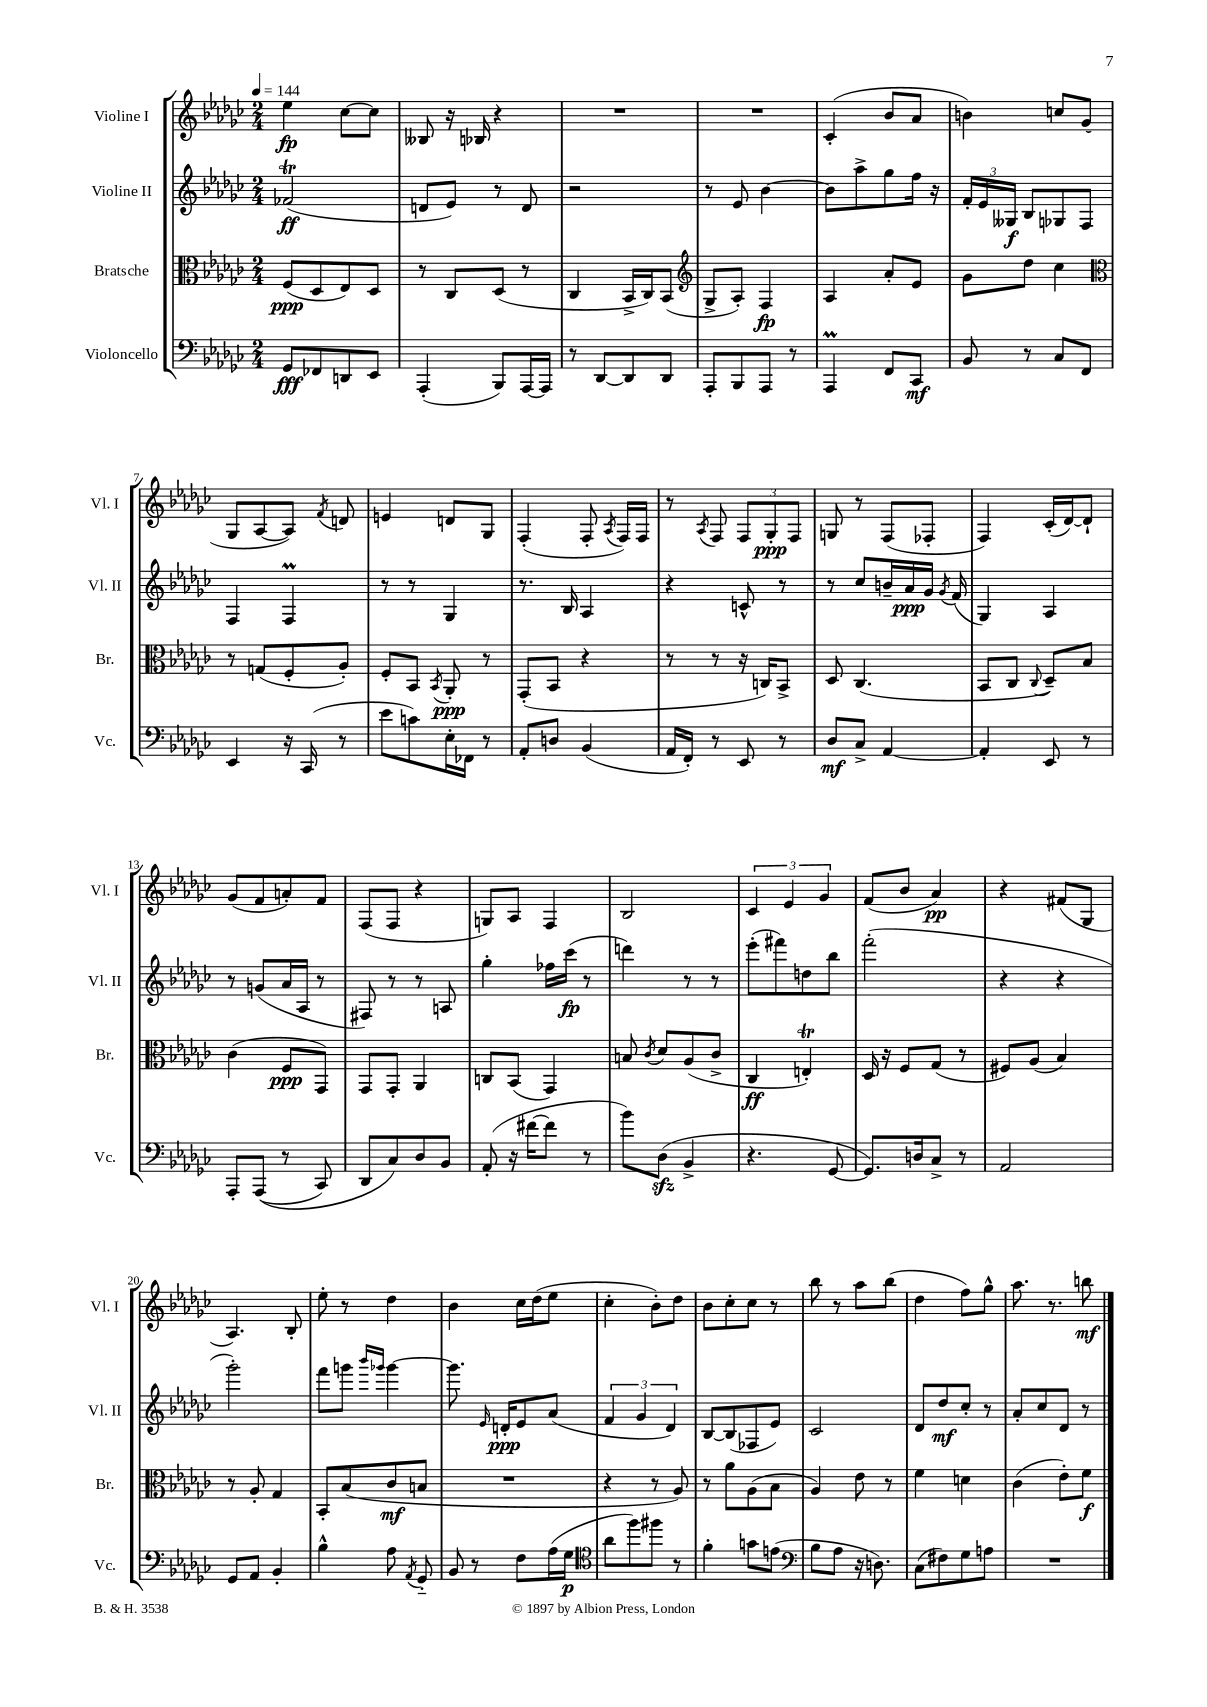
<<
\new StaffGroup <<
\new Staff = "s0" \with { instrumentName = "Violine I" shortInstrumentName = "Vl. I" } {
    \clef treble \key ges \major \numericTimeSignature \time 2/4 \tempo 4 = 144
    \autoBeamOff ees''4\fp ces''8[~ ces''8] |
    beses8 r16 bes16 r4 |
    R2 |
    R2 |
    ces'4-.( bes'8[ aes'8] |
    b'4) c''8[ ges'8]( |
    ges8[ aes8~ aes8]) \acciaccatura { f'8 } d'8 |
    e'4 d'8[ ges8] |
    f4-.( f8-. \acciaccatura { aes8 } f16[) f16] |
    r8 \acciaccatura { aes8 } f8 \tuplet 3/2 { f8[ ges8-.\ppp f8] } |
    g8 r8 f8[( fes8]-. |
    f4) ces'16[-.( des'16~) des'8]-! |
    ges'8[( f'8 a'8-.) f'8] |
    f8[( f8] r4 |
    g8[) aes8] f4 |
    bes2 |
    \tuplet 3/2 { ces'4 ees'4 ges'4 } |
    f'8[( bes'8] aes'4\pp) |
    r4 fis'8[( ges8] |
    aes4.) bes8-. |
    ees''8-. r8 des''4 |
    bes'4 ces''16[ des''16( ees''8] |
    ces''4-. bes'8[-.) des''8] |
    bes'8[ ces''8-. ces''8] r8 |
    bes''8 r8 aes''8[ bes''8]( |
    des''4 f''8[) ges''8]-^ |
    aes''8. r8. b''8\mf \bar "|." |
}
\new Staff = "s1" \with { instrumentName = "Violine II" shortInstrumentName = "Vl. II" } {
    \clef treble \key ges \major \numericTimeSignature \time 2/4
    \autoBeamOff fes'2\trill\ff( |
    d'8[ ees'8]) r8 d'8 |
    r2 |
    r8 ees'8 bes'4~ |
    bes'8[ aes''8-> ges''8 f''16] r16 |
    \tuplet 3/2 { f'16[-. ees'16 geses16]\f } bes8[ ges8 f8] |
    f4 f4\prall |
    r8 r8 ges4 |
    r8. bes16 aes4 |
    r4 c'8-^ r8 |
    r8 ces''8[ b'16-- aes'16\ppp ges'16] \acciaccatura { ges'8 } f'16( |
    ges4) aes4 |
    r8 g'8[( aes'16 aes16] r8 |
    fis8) r8 r8 a8 |
    ges''4-. fes''16[ ces'''16]\fp( r8 |
    d'''4) r8 r8 |
    ees'''8[-.( fis'''8) d''8 bes''8] |
    f'''2-.( |
    r4 r4 |
    ges'''2-.) |
    f'''8[ g'''8] \grace { bes'''16[ ges'''16] } ges'''4~ |
    ges'''8. \grace { ees'16 } d'16[-.\ppp ees'8 aes'8]( |
    \tuplet 3/2 { f'4 ges'4 des'4) } |
    bes8[~ bes8( fes8 ees'8]) |
    ces'2 |
    des'8[ des''8\mf ces''8]-. r8 |
    aes'8[-. ces''8 des'8] r8 \bar "|." |
}
\new Staff = "s2" \with { instrumentName = "Bratsche" shortInstrumentName = "Br." } {
    \clef alto \key ges \major \numericTimeSignature \time 2/4
    \autoBeamOff f8[\ppp( des8 ees8) des8] |
    r8 ces8[ des8]( r8 |
    ces4 bes,16[-> ces16) bes,8]( |
    \clef treble ges8[-> aes8]-.) f4\fp |
    aes4 aes'8[-. ees'8] |
    ges'8[ des''8] ces''4 |
    \clef alto r8 g8[( f8-. aes8]-.) |
    f8[-. bes,8] \acciaccatura { bes,8 } aes,8-.\ppp r8 |
    ges,8[-.( bes,8] r4 |
    r8 r8 r16 c16[) bes,8]-> |
    des8 ces4.( |
    bes,8[ ces8] \appoggiatura { ces8 } des8[--) bes8] |
    ces'4( f8[\ppp ges,8]) |
    ges,8[ ges,8]-. aes,4 |
    c8[ bes,8]( ges,4) |
    b8 \acciaccatura { ces'8 } des'8[ aes8( ces'8]-> |
    ces4\ff e4-.\trill) |
    des16 r16 f8[ ges8]( r8 |
    fis8[) aes8]( bes4) |
    r8 aes8-. ges4 |
    bes,8[-. bes8( ces'8\mf b8] |
    R2 |
    r4 r8 aes8) |
    r8 aes'8[ aes8( bes8] |
    aes4) ees'8 r8 |
    f'4 d'4 |
    ces'4( ees'8[-.) f'8]\f \bar "|." |
}
\new Staff = "s3" \with { instrumentName = "Violoncello" shortInstrumentName = "Vc." } {
    \clef bass \key ges \major \numericTimeSignature \time 2/4
    \autoBeamOff ges,8[\fff fes,8 d,8 ees,8] |
    aes,,4-.( bes,,8[) aes,,16~ aes,,16] |
    r8 des,8[~ des,8 des,8] |
    aes,,8[-. bes,,8 aes,,8] r8 |
    aes,,4\prall f,8[ ces,8]\mf |
    bes,8 r8 ces8[ f,8] |
    ees,4 r16 ces,16( r8 |
    ees'8[ c'8) ees16-. fes,16] r8 |
    aes,8[-. d8] bes,4( |
    aes,16[ f,16]-.) r8 ees,8 r8 |
    des8[\mf ces8]-> aes,4~ |
    aes,4-. ees,8 r8 |
    aes,,8[-. aes,,8](\( r8 ces,8) |
    des,8[ ces8\) des8 bes,8] |
    aes,8-.( r16 fis'16[~ fis'8] r8 |
    bes'8[) des8]\sfz( bes,4-> |
    r4. ges,8~ |
    ges,8.[) d16 ces8]-> r8 |
    aes,2 |
    ges,8[ aes,8] bes,4-. |
    bes4-^ aes8 \acciaccatura { aes,8 } ges,8-_ |
    bes,8 r8 f8[ aes16( ges16]\p |
    \clef tenor aes'8[ f''8) fis''8] r8 |
    f'4-. g'8[ e'8]( |
    \clef bass bes8[ aes8] r16 d8.) |
    ces8[( fis8) ges8 a8] |
    R2 \bar "|." |
}
>>
>>
